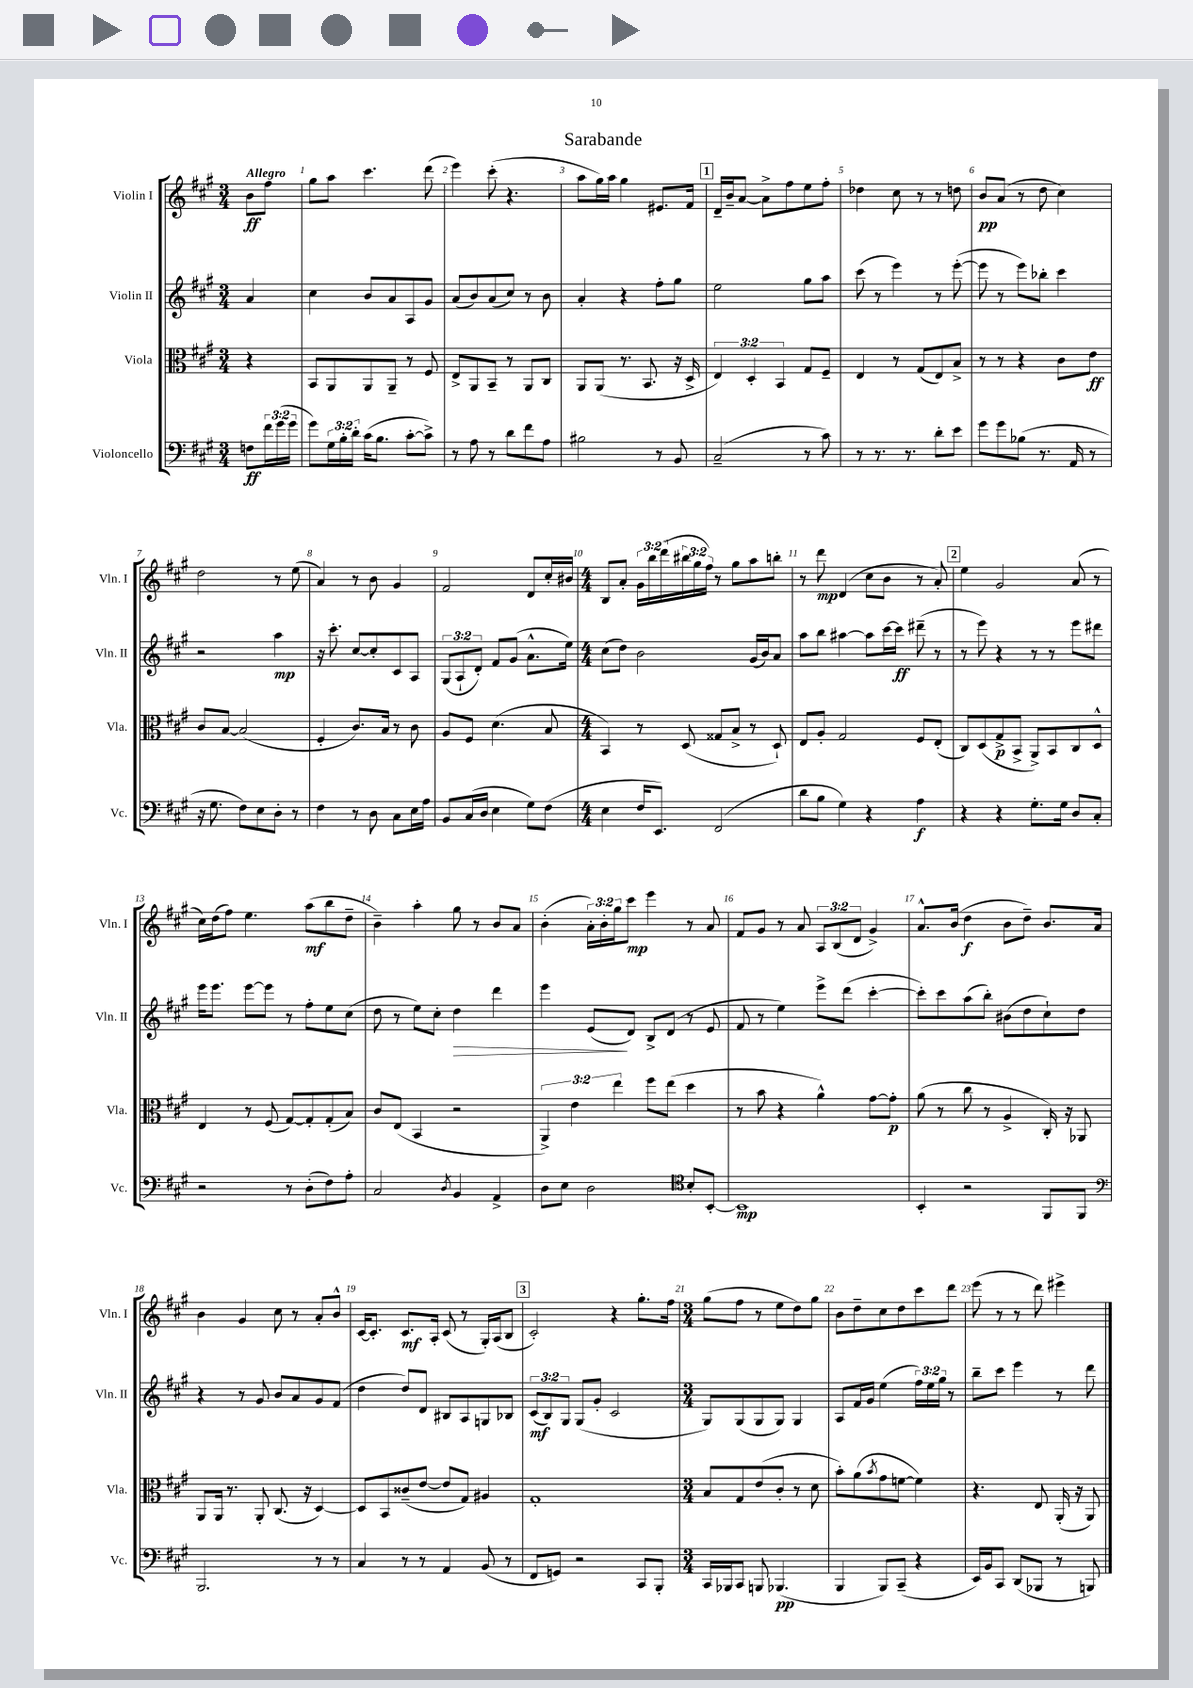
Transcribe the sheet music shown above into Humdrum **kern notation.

**kern	**dynam	**kern	**dynam	**kern	**dynam	**kern	**dynam
*part4	*part4	*part3	*part3	*part2	*part2	*part1	*part1
*staff4	*staff4	*staff3	*staff3	*staff2	*staff2	*staff1	*staff1
*I"Violoncello	*	*I"Viola	*	*I"Violin II	*	*I"Violin I	*
*I'Vc.	*	*I'Vla.	*	*I'Vln. II	*	*I'Vln. I	*
*clefF4	*	*clefC3	*	*clefG2	*	*clefG2	*
*k[f#c#g#]	*	*k[f#c#g#]	*	*k[f#c#g#]	*	*k[f#c#g#]	*
*M3/4	*	*M3/4	*	*M3/4	*	*M3/4	*
=	=	=	=	=	=	=	=
!	!	!	!	!	!	!LO:TX:a:B:t=Allegro	!
8Fn\L	ff	4r	.	4a/	.	8b\L	ff
24f#\L	.	.	.	.	.	8ff#\J	.
(24g#\	.	.	.	.	.	.	.
24g#\JJ	.	.	.	.	.	.	.
=1	=1	=1	=1	=1	=1	=1	=1
8g#\L)	.	8BB/L	.	4cc#\	.	8gg#\L	.
24G#\L	.	8AA/	.	.	.	8aa\J	.
24B'\	.	.	.	.	.	.	.
24d'\JJ	.	.	.	.	.	.	.
(16c#\KL	.	8AA/	.	8b/L	.	4.ccc#\	.
8.B\J	.	.	.	.	.	.	.
.	.	8AA~/J	.	8a/	.	.	.
[8c#'\L	.	8r	.	8A/	.	.	.
8c#^\J])	.	8F#/	.	8g#/J	.	(8ddd\	.
=2	=2	=2	=2	=2	=2	=2	=2
8r	.	8E^/L	.	(8a/L	.	4eee\)	.
8A\	.	8AA/	.	8b/)	.	.	.
8r	.	8BB~/J	.	(8a/	.	(8ccc#'\	.
8d\L	.	8r	.	8cc#/J)	.	4.r	.
8f#\	.	8AA/L	.	8r	.	.	.
8A\J	.	8C#/J	.	8b\	.	.	.
=3	=3	=3	=3	=3	=3	=3	=3
2B#X\	.	8AA/L	.	4a'/	.	8aa\L	.
.	.	(8AA/J	.	.	.	16gg#\L)	.
.	.	.	.	.	.	16aa\JJ	.
.	.	8.r	.	4r	.	4gg#\	.
.	.	8.BB/	.	.	.	.	.
8r	.	.	.	8ff#'\L	.	8.e#X/L	.
8BB/	.	16r	.	8gg#\J	.	.	.
.	.	16D^/	.	.	.	16f#/Jk	.
!!LO:REH:place=s1:t=1
=4	=4	=4	=4	=4	=4	=4	=4
(2C#~/	.	6E/)	.	2ee\	.	16d~/LL	.
.	.	.	.	.	.	16b~/J	.
.	.	.	.	.	.	[8a/J	.
.	.	6D'/	.	.	.	.	.
.	.	.	.	.	.	8a^\L]	.
.	.	6BB/	.	.	.	.	.
.	.	.	.	.	.	8ff#\	.
8r	.	8G#/L	.	8gg#\L	.	8ee\	.
8c#\)	.	8F#~/J	.	8aa\J	.	8ff#'\J	.
=5	=5	=5	=5	=5	=5	=5	=5
8r	.	4E/	.	(8ccc#\	.	4dd-X\	.
8.r	.	.	.	8r	.	.	.
.	.	8r	.	4eee\)	.	8cc#\	.
8.r	.	.	.	.	.	.	.
.	.	(8G#/L	.	.	.	8r	.
8d'\L	.	8E/)	.	8r	.	8r	.
8e\J	.	8B^/J	.	([8eee'\	.	8ddn\	.
=6	=6	=6	=6	=6	=6	=6	=6
8g#\L	.	8r	.	8eee\]	.	8b/L	pp
8g#\	.	8r	.	8r	.	(8a/J	.
(8B-X\J	.	4r	.	8eee\L)	.	8r	.
8.r	.	.	.	8bb-X'\J	.	8dd\	.
.	.	8c#\L	.	4ccc#\	.	4cc#\)	.
16AA/	.	.	.	.	.	.	.
8r	.	8e\J	ff	.	.	.	.
!!LO:LB:g=z
=7	=7	=7	=7	=7	=7	=7	=7
16r	.	8c#/L	.	2r	.	2dd\	.
8.G#\	.	.	.	.	.	.	.
.	.	[8B/J	.	.	.	.	.
8F#\L)	.	(2B/]	.	.	.	.	.
8E\	.	.	.	.	.	.	.
8D'\J	.	.	.	4aa\	mp	8r	.
8r	.	.	.	.	.	(8ee\	.
=8	=8	=8	=8	=8	=8	=8	=8
4F#\	.	4F#'/	.	16r	.	4a/)	.
.	.	.	.	8.ccc#'\	.	.	.
8r	.	8.c#/L)	.	[8cc#/L	.	8r	.
8D\	.	.	.	8cc#'/]	.	8b\	.
.	.	16B/Jk	.	.	.	.	.
8C#\L	.	8r	.	8c#/	.	4g#/	.
16E\L	.	8c#\	.	8A/J	.	.	.
16A\JJ	.	.	.	.	.	.	.
=9	=9	=9	=9	=9	=9	=9	=9
8BB/L	.	8A/L	.	(12G#/L	.	2f#/	.
.	.	.	.	12A`/	.	.	.
(16C#/L	.	8F#/J	.	.	.	.	.
.	.	.	.	12d'/J)	.	.	.
16D/JJ	.	.	.	.	.	.	.
4E\	.	(4.d\	.	8f#/L	.	.	.
.	.	.	.	(8g#/J	.	.	.
8G#\L)	.	.	.	8.a^^\L	.	8d/L	.
(8F#\J	.	8B/	.	.	.	16cc#'/L	.
.	.	.	.	16ee\Jk)	.	16b#X/JJ	.
=10	=10	=10	=10	=10	=10	=10	=10
*M4/4	*	*M4/4	*	*M4/4	*	*M4/4	*
4E\	.	4BB/)	.	(8cc#\L	.	8B/L	.
.	.	.	.	8dd\J)	.	8a'/J	.
16F#/KL	.	8r	.	2b\	.	24g#\LL	.
.	.	.	.	.	.	24bb\	.
8.EE/J)	.	.	.	.	.	.	.
.	.	.	.	.	.	(24ddd\	.
.	.	(8D/	.	.	.	24bb#X\	.
.	.	.	.	.	.	24gg#\	.
.	.	.	.	.	.	24ff#\JJ)	.
(2FF#/	.	8G##X/L	.	.	.	8r	.
.	.	8B^/J	.	.	.	8gg#\L	.
.	.	8r	.	(16g#/LL	.	8aa\	.
.	.	.	.	16b/J)	.	.	.
.	.	8D`/)	.	8a/J	.	8bbn'\J	.
=11	=11	=11	=11	=11	=11	=11	=11
8d\L	.	8E/L	.	8aa\L	.	8r	.
8B\J	.	8A'/J	.	8bb\J	.	8ddd\	mp
4G#\)	.	2G#/	.	[4aa#X\	.	(4d/	.
4r	.	.	.	8aa#\L]	.	8cc#\L	.
.	.	.	.	[16ccc#\L	.	8b\J	.
.	.	.	.	16ccc#\JJ]	ff	.	.
4A\	f	8F#/L	.	(8ddd#X~\	.	8r	.
.	.	(8E'/J	.	8r	.	8a'/)	.
!!LO:REH:place=s1:t=2
=12	=12	=12	=12	=12	=12	=12	=12
4r	.	8C#/L)	.	8r	.	4ee\	.
.	.	(8D/	.	8eee\)	.	.	.
4r	.	8G#^/	p	4r	.	2g#/	.
.	.	8BB^/J	.	.	.	.	.
8.G#'\L	.	8AA^/L)	.	8r	.	.	.
.	.	8BB/	.	8r	.	.	.
16G#\Jk	.	.	.	.	.	.	.
8D/L	.	8C#/	.	8eee\L	.	(8a/	.
8C#'/J	.	8D^^/J	.	8ddd#X\J	.	8r	.
!!LO:LB:g=z
=13	=13	=13	=13	=13	=13	=13	=13
2r	.	4E/	.	16eee\KL	.	16cc#\LL)	.
.	.	.	.	8.eee\J	.	(16dd\J	.
.	.	.	.	.	.	8ff#\J)	.
.	.	8r	.	[8eee\L	.	4.ee\	.
.	.	(8F#/	.	8eee\J]	.	.	.
8r	.	[8G#/L)	.	8r	.	.	.
(8D'\L	.	8G#'/]	.	8ff#'\L	.	(8aa\L	mf
8F#\)	.	(8G#'/	.	8ee\	.	8bb\	.
8A'\J	.	8B/J)	.	(8cc#\J	.	8dd~\J	.
=14	=14	=14	=14	=14	=14	=14	=14
2C#/	.	8c#/L	.	8dd\	.	4b~\)	.
.	.	(8E/J	.	8r	.	.	.
.	.	4BB/	.	8ee\L)	.	4aa'\	.
.	.	.	.	8cc#'\J	.	.	.
8qD/	.	.	.	.	.	.	.
!	!	!	!	!	!LO:HP:b	!	!
4BB/	.	2r	.	4dd\	>	8gg#\	.
.	.	.	.	.	.	8r	.
4AA^/	.	.	.	4ddd\	.	8b/L	.
.	.	.	.	.	.	8a/J	.
=15	=15	=15	=15	=15	=15	=15	=15
8D\L	.	6AA^/)	.	4eee\	.	(4b'\	.
8E\J	.	.	.	.	.	.	.
.	.	6e\	.	.	.	.	.
2D\	.	.	.	(8e/L	.	24a'\LL)	.
.	.	.	.	.	.	24b'\	.
.	.	6ee\	.	.	.	24gg#\J	.
.	.	.	.	8d/J)	]	8ccc#\J	mp
.	.	8ff#\L	.	8B^/L	.	4eee\	.
.	.	(8ee\J	.	(8d/J	.	.	.
*clefC4	*	*	*	*	*	*	*
8B'/L	.	4dd\	.	8r	.	8r	.
[8BB'/J	.	.	.	8e/	.	8a/	.
=16	=16	=16	=16	=16	=16	=16	=16
1BB]	mp	8r	.	8f#/	.	8f#/L	.
.	.	8b\	.	8r	.	8g#/J	.
.	.	4r	.	4ee\)	.	8r	.
.	.	.	.	.	.	8a/	.
.	.	4a^^\)	.	8eee^\L	.	12A/L	.
.	.	.	.	.	.	(12B/	.
.	.	.	.	(8ddd\J	.	.	.
.	.	.	.	.	.	12d/J	.
.	.	[8g#\L	.	[4ccc#'\	.	4g#^/)	.
.	.	8g#'\J]	p	.	.	.	.
=17	=17	=17	=17	=17	=17	=17	=17
4BB'/	.	(8a\	.	8ccc#'\L])	.	8.a^^/L	.
.	.	8r	.	8ccc#\	.	.	.
.	.	.	.	.	.	(16b/Jk	.
2r	.	8cc#\	.	(8aa\	.	4dd\	f
.	.	8r	.	8bb'\J)	.	.	.
.	.	4A^/	.	(8b#X\L	.	8b\L	.
.	.	.	.	8dd\	.	8dd~\J)	.
8FF#/L	.	16C#'/)	.	8cc#`\)	.	8.b/L	.
.	.	16r	.	.	.	.	.
8FF#/J	.	8AA-X/	.	8dd\J	.	.	.
.	.	.	.	.	.	16a/Jk	.
!!LO:LB:g=z
=18	=18	=18	=18	=18	=18	=18	=18
*clefF4	*	*	*	*	*	*	*
2.BBB/	.	8AA/L	.	4r	.	4b\	.
.	.	16AA/Jk	.	.	.	.	.
.	.	8.r	.	.	.	.	.
.	.	.	.	8r	.	4g#/	.
.	.	8AA'/	.	8g#/	.	.	.
.	.	(8.C#/	.	8b/L	.	8cc#\	.
.	.	.	.	8a/	.	8r	.
.	.	16r	.	.	.	.	.
8r	.	[4D/)	.	8g#/	.	8a'/L	.
8r	.	.	.	(8f#/J	.	8b^^/J	.
=19	=19	=19	=19	=19	=19	=19	=19
4C#/	.	8D/L]	.	4dd\	.	[16c#/KL	.
.	.	.	.	.	.	8.c#'/J]	.
.	.	8BB/	.	.	.	.	.
8r	.	(8c##X~/	.	8dd/L)	.	8.c#/L	mf
8r	.	[8e/J	.	8d/J	.	.	.
.	.	.	.	.	.	16A'/Jk	.
4AA/	.	8e/L]	.	8B#X/L	.	(8c#/	.
.	.	8G#/J)	.	8A/	.	8r	.
(8BB/	.	4A#X/	.	8Gn/	.	16G#'/LL)	.
.	.	.	.	.	.	(16A/J	.
8r	.	.	.	8B-X/J	.	8B/J	.
!!LO:REH:place=s1:t=3
=20	=20	=20	=20	=20	=20	=20	=20
8FF#/L	.	1G#'	.	(12c#/L	mf	2c#'/)	.
.	.	.	.	12B/)	.	.	.
8GGn/J)	.	.	.	.	.	.	.
.	.	.	.	12G#/J	.	.	.
2r	.	.	.	(8G#/L	.	.	.
.	.	.	.	8g#'/J	.	.	.
.	.	.	.	2c#/	.	4r	.
8CC#/L	.	.	.	.	.	8.gg#'\L	.
8BBB'/J	.	.	.	.	.	.	.
.	.	.	.	.	.	16ff#\Jk	.
=21	=21	=21	=21	=21	=21	=21	=21
*M3/4	*	*M3/4	*	*M3/4	*	*M3/4	*
16CC#/LL	.	8B/L	.	8G#/L)	.	(8gg#\L	.
16BBB-X/J	.	.	.	.	.	.	.
8CC#/J	.	8G#/	.	(8G#/	.	8ff#\J	.
8BBBn/	.	(8e/	.	8G#/	.	8r	.
(4.BBB-X/	pp	8c#'/J	.	8G#/J)	.	8ee\L	.
.	.	8r	.	4G#/	.	8dd\)	.
.	.	8d\	.	.	.	8gg#\J	.
=22	=22	=22	=22	=22	=22	=22	=22
4BBB/	.	8b'\L)	.	8A/L	.	8b\L	.
.	.	(8a\	.	16f#/L	.	8dd~\	.
.	.	.	.	16g#/JJ	.	.	.
.	.	8qb/	.	.	.	.	.
8BBB/L)	.	8g#\	.	(4ee\	.	8cc#\	.
(8CC#~/J	.	[8fn\J	.	.	.	8dd\	.
4r	.	4f\])	.	24ff#\LL)	.	8ccc#\	.
.	.	.	.	24ee\	.	.	.
.	.	.	.	24gg#\JJ	.	.	.
.	.	.	.	8r	.	8ddd\J	.
=23	=23	=23	=23	=23	=23	=23	=23
16EE/LL)	.	4.r	.	8bb~\L	.	(8eee\	.
16BB/J	.	.	.	.	.	.	.
8CC#/J	.	.	.	8ccc#\J	.	8r	.
(8DD/L	.	.	.	4eee\	.	8r	.
8BBB-X/J	.	8E/	.	.	.	8ddd\)	.
8r	.	(16AA'/	.	8r	.	4eee#X^\	.
.	.	16r	.	.	.	.	.
8BBBn/)	.	8AA/)	.	8ddd\	.	.	.
==	==	==	==	==	==	==	==
*-	*-	*-	*-	*-	*-	*-	*-
